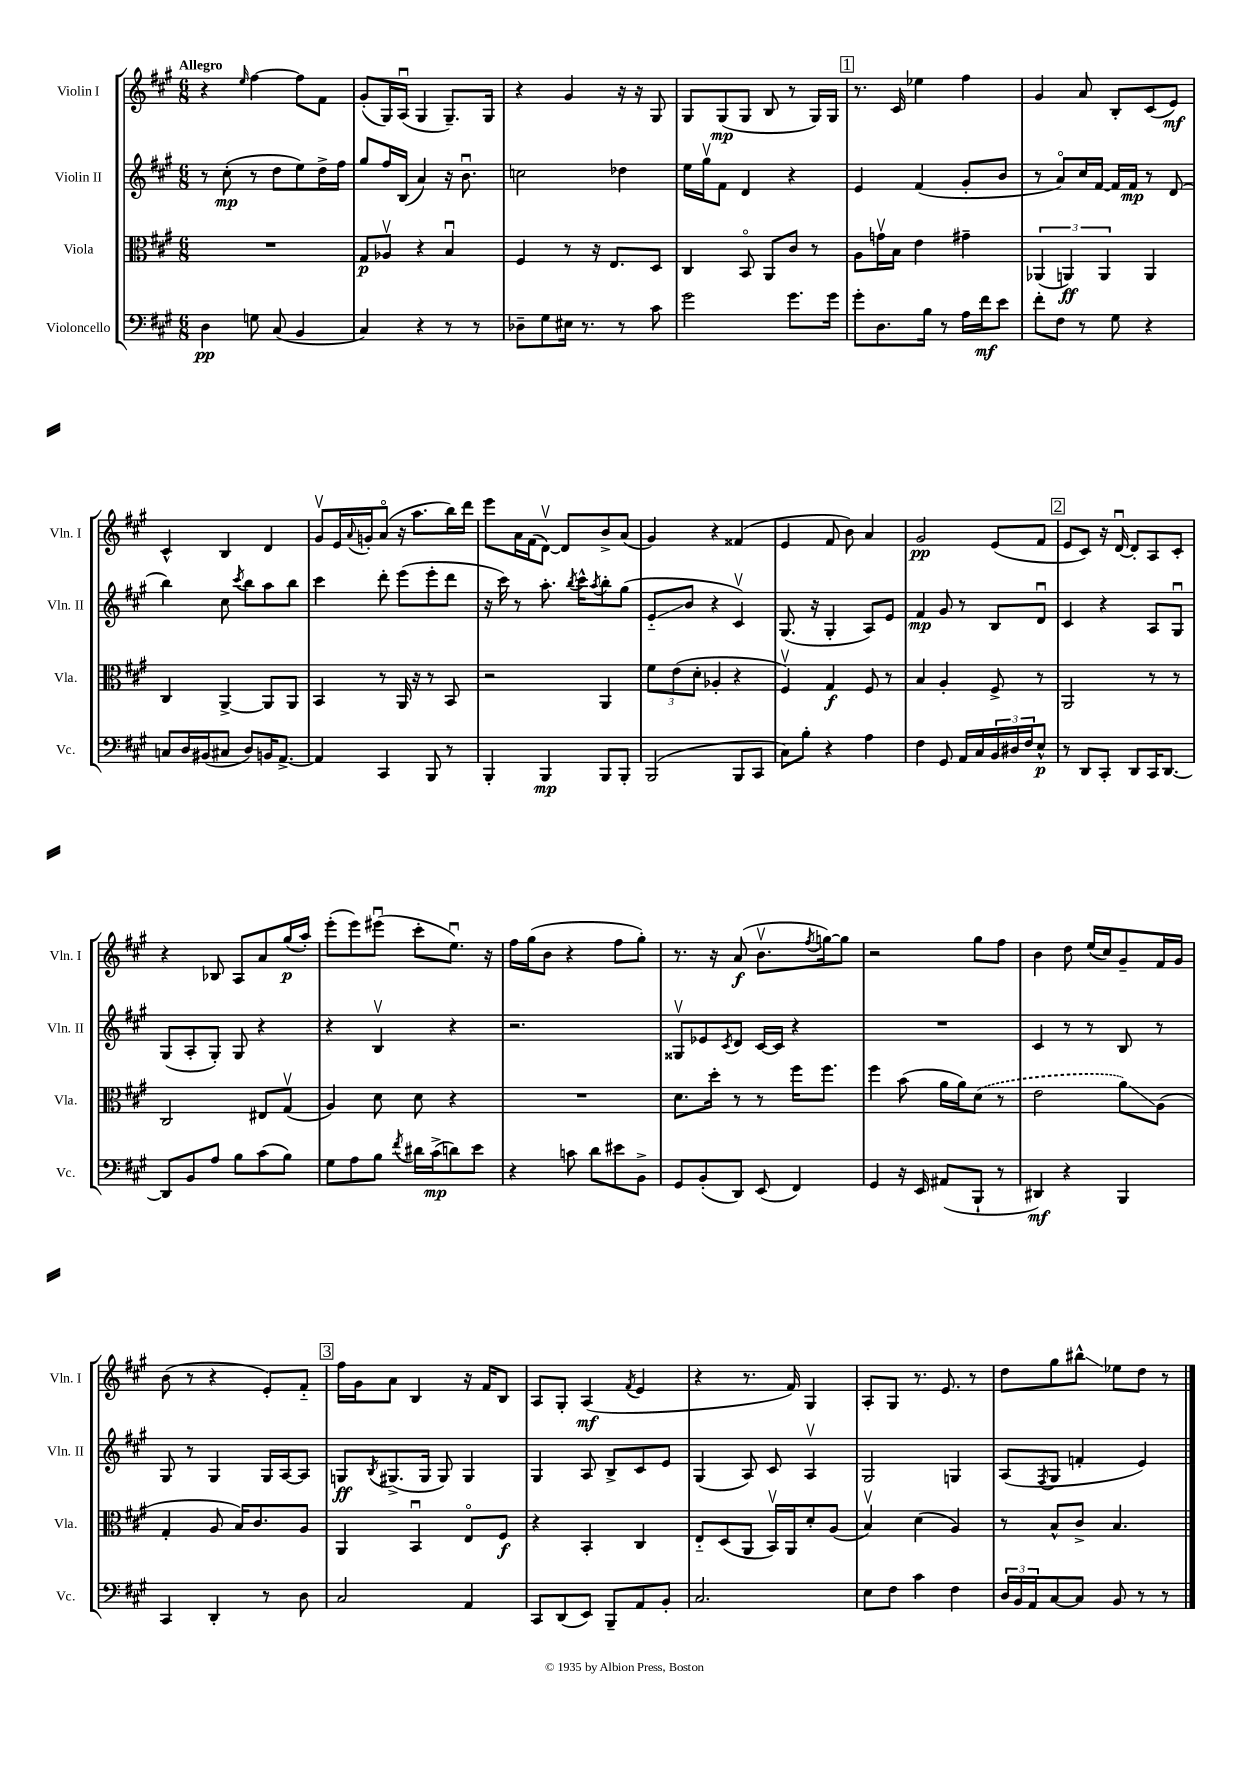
<<
\new StaffGroup <<
\new Staff = "s0" \with { instrumentName = "Violin I" shortInstrumentName = "Vln. I" } {
    \clef treble \key a \major \numericTimeSignature \time 6/8 \tempo "Allegro"
    r4 \grace { e''16 } fis''4~ fis''8 fis'8 |
    gis'8-.( gis16) a16\downbow( gis4 gis8.--) gis16 |
    r4 gis'4 r16 r16 gis8 |
    gis8 gis8\mp( gis8 b8 r8 gis16) gis16 |
    \mark \markup { \box "1" } r8. cis'16 ees''4 fis''4 |
    gis'4 a'8 b8-. cis'8( e'8\mf) |
    cis'4-^ b4 d'4 |
    gis'8\upbow e'16 \appoggiatura { a'8 } g'16-. a'8\flageolet( r16 a''8. b''16) d'''16 |
    e'''8 a'16 fis'16( d'8~\upbow) d'8 b'8-> a'8( |
    gis'4) r4 fisis'4( |
    e'4 fis'8 b'8) a'4 |
    gis'2\pp e'8( fis'8 |
    \mark \markup { \box "2" } e'8 cis'8) r16 d'16~\downbow d'8-. a8 cis'8-. |
    r4 bes8 a8 a'8 gis''16\p( a''16-.) |
    e'''8-.( e'''8) eis'''8\downbow( cis'''8-. e''8.\downbow) r16 |
    fis''16 gis''16( b'8 r4 fis''8 gis''8-.) |
    r8. r16 a'8\f( b'8.\upbow \acciaccatura { fis''8 } g''16~) g''8 |
    r2 gis''8 fis''8 |
    b'4 d''8 e''16( cis''16) gis'8-- fis'16 gis'16 |
    b'8( r8 r4 e'8-.) fis'8-_ |
    \mark \markup { \box "3" } fis''16 gis'16 a'8 b4 r16 fis'16 b8 |
    a8 gis8-. a4\mf( \acciaccatura { fis'8 } e'4 |
    r4 r8. fis'16) gis4 |
    a8-. gis8 r8. e'8. r8 |
    d''8 gis''8 bis''8-^\glissando ees''8 d''8 r8 \bar "|." |
}
\new Staff = "s1" \with { instrumentName = "Violin II" shortInstrumentName = "Vln. II" } {
    \clef treble \key a \major \numericTimeSignature \time 6/8
    r8 cis''8-.\mp( r8 d''8 e''8) d''16-> fis''16 |
    gis''8 fis''16 b16( a'4) r16 b'8.\downbow |
    c''2 des''4 |
    e''16 gis''16\upbow fis'8 d'4 r4 |
    \mark \markup { \box "1" } e'4 fis'4( gis'8-. b'8 |
    r8 a'8\flageolet) cis''16 fis'16~ fis'16 fis'16\mp r8 d'8( |
    b''4) cis''8 \acciaccatura { cis'''8 } b''8 a''8 b''8 |
    cis'''4 d'''8-. e'''8( e'''8-. d'''8 |
    r16 cis'''16) r8 a''8.-. \acciaccatura { b''8 } cis'''16-^ \acciaccatura { a''8 } b''8-. gis''8( |
    e'8-_\glissando b'8 r4 cis'4\upbow) |
    gis8.( r16 gis4-. a8) e'8 |
    fis'4\mp gis'8 r8 b8 d'8\downbow |
    \mark \markup { \box "2" } cis'4 r4 a8 gis8\downbow |
    gis8( a8-. gis8-.) gis8 r4 |
    r4 b4\upbow r4 |
    r2. |
    gisis8\upbow ees'8 \acciaccatura { cis'8 } d'8 cis'16~ cis'16 r4 |
    R2. |
    cis'4 r8 r8 b8 r8 |
    gis8 r8 gis4 gis16 a16~ a8 |
    \mark \markup { \box "3" } g8\ff \acciaccatura { b8 } gis8.->( gis16 gis8) gis4 |
    gis4 a8 b8-> cis'8 e'8 |
    gis4( a8) cis'8 a4\upbow |
    gis2 g4 |
    a8( \acciaccatura { fis8 } gis8 f'4-. e'4) \bar "|." |
}
\new Staff = "s2" \with { instrumentName = "Viola" shortInstrumentName = "Vla." } {
    \clef alto \key a \major \numericTimeSignature \time 6/8
    R2. |
    gis8\p aes8\upbow r4 b4\downbow |
    fis4 r8 r16 e8. d8 |
    cis4 b,8\flageolet a,8 cis'8 r8 |
    \mark \markup { \box "1" } a8 g'16\upbow b16 e'4 gis'4-- |
    \tuplet 3/2 { aes,4( a,4\ff) a,4 } a,4 |
    cis4 a,4~-> a,8 a,8 |
    b,4 r8 a,16 r16 r8 b,8 |
    r2 a,4 |
    \tuplet 3/2 { fis'8 e'8( d'8-. } aes4-. r4 |
    fis4\upbow) gis4\f fis8 r8 |
    b4 a4-. fis8-> r8 |
    \mark \markup { \box "2" } a,2 r8 r8 |
    cis2 eis8 gis8\upbow( |
    a4) d'8 d'8 r4 |
    R2. |
    d'8. d''16-. r8 r8 fis''16 fis''8. |
    fis''4 b'8( a'16 a'16) \once \slurDashed d'8( r8 |
    e'2 a'8\glissando) a8( |
    gis4-. a8 b16) cis'8. a8 |
    \mark \markup { \box "3" } a,4 b,4\downbow e8\flageolet fis8\f |
    r4 b,4-. cis4 |
    e8-_ d8( a,8 b,16\upbow) a,16 d'8-. a8( |
    b4\upbow) d'4( a4) |
    r8 b8-^ cis'8-> b4. \bar "|." |
}
\new Staff = "s3" \with { instrumentName = "Violoncello" shortInstrumentName = "Vc." } {
    \clef bass \key a \major \numericTimeSignature \time 6/8
    d4\pp g8 cis8( b,4 |
    cis4) r4 r8 r8 |
    des8-- gis8 eis16 r8. r8 cis'8 |
    gis'2 gis'8. gis'16 |
    \mark \markup { \box "1" } gis'8-. d8. b16 r8 a16 fis'16\mf e'8 |
    fis'8-. fis8 r8 gis8 r4 |
    c8 d16 bis,16( cis8 d8) b,16 a,8.~-> |
    a,4 cis,4 b,,8 r8 |
    b,,4-. b,,4\mp b,,8 b,,8-. |
    b,,2( b,,8 cis,8 |
    cis8) b8-. r4 a4 |
    fis4 gis,8 a,16 cis16 \tuplet 3/2 { b,16 dis16 fis16 } e8-^\p |
    \mark \markup { \box "2" } r8 d,8 cis,8-. d,8 cis,16 d,8.~ |
    d,8 b,8 a8 b8 cis'8( b8) |
    gis8 a8 b8 \acciaccatura { fis'8 } dis'16 cis'16->\mp( d'8) e'8 |
    r4 c'8 d'8 eis'8 b,8-> |
    gis,8 b,8-.( d,8) e,8( fis,4) |
    gis,4 r16 e,16 ais,8( b,,8-! r8 |
    dis,4\mf) r4 b,,4 |
    cis,4 d,4-. r8 d8 |
    \mark \markup { \box "3" } cis2 a,4 |
    cis,8 d,8( e,8) b,,8-- a,8 b,8-. |
    cis2. |
    e8 fis8 cis'4 fis4 |
    \tuplet 3/2 { d16 b,16 a,16 } cis8~ cis8 b,8 r8 r8 \bar "|." |
}
>>
>>
\layout { \context { \Score \remove "Bar_number_engraver" } }
